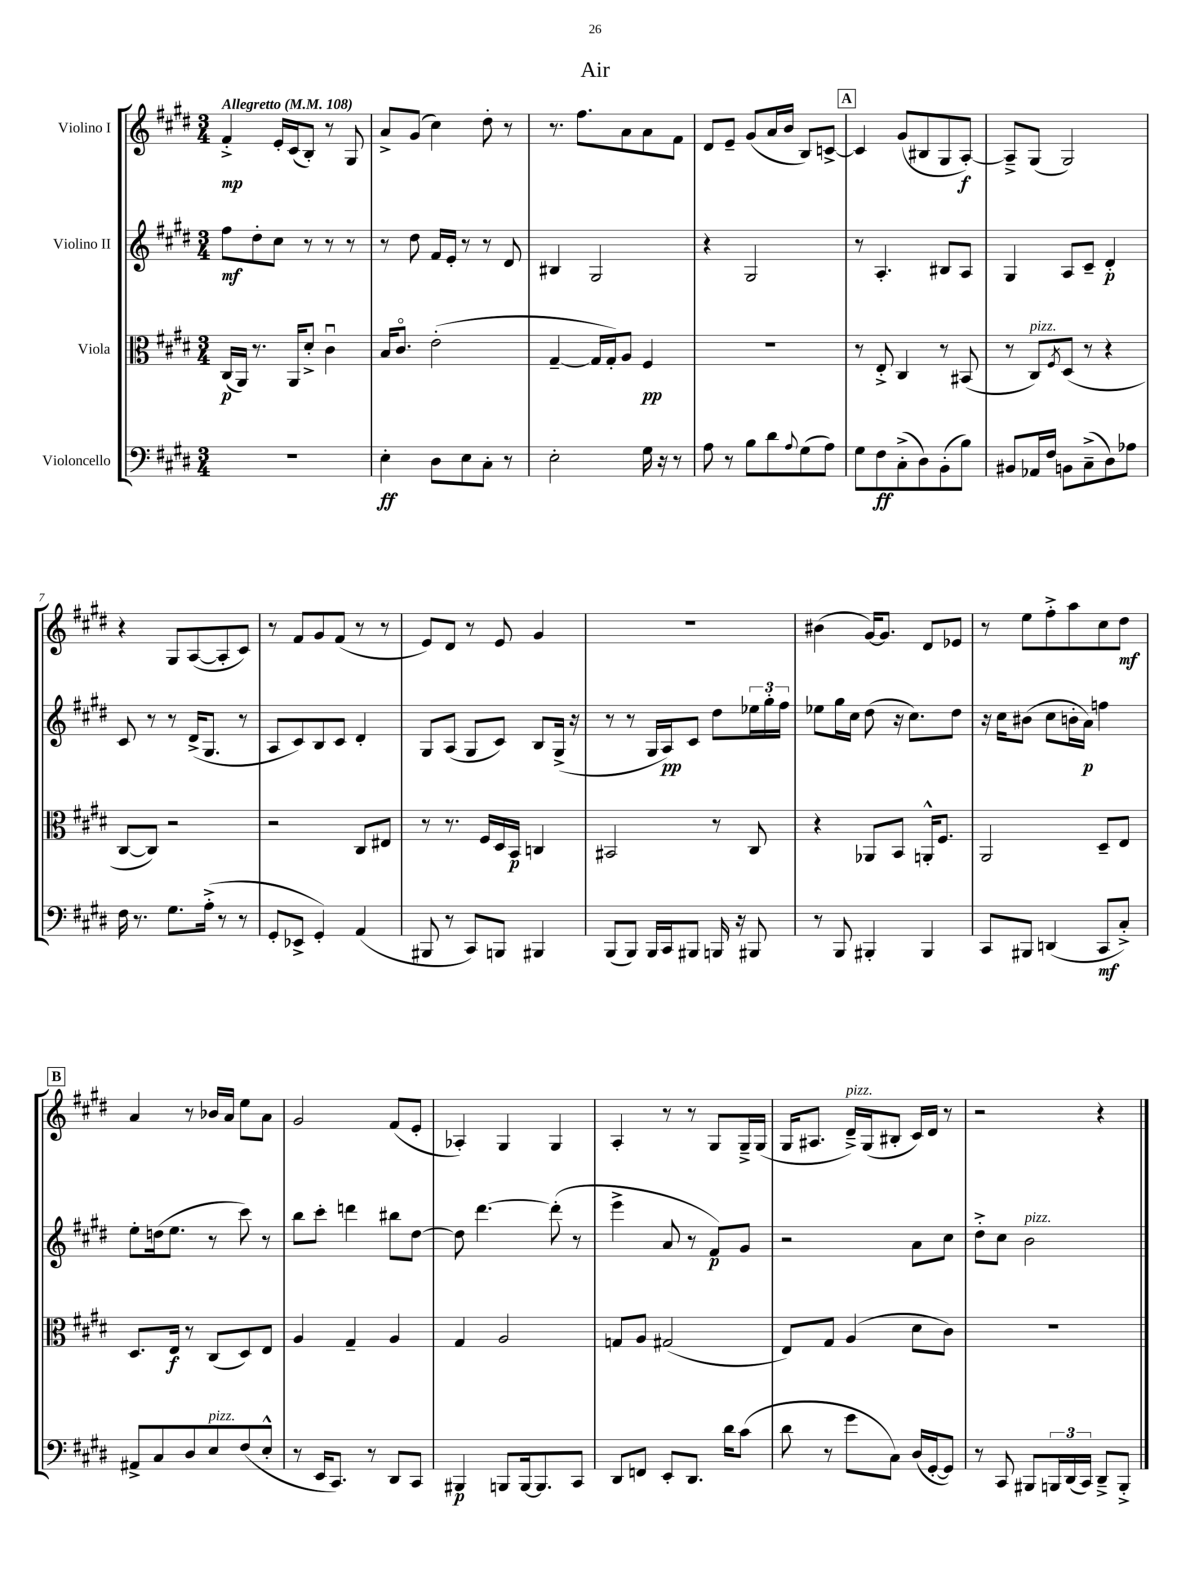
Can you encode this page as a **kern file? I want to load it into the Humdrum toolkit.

**kern	**kern	**kern	**kern
*staff4	*staff3	*staff2	*staff1
*clefF4	*clefC3	*clefG2	*clefG2
*k[f#c#g#d#]	*k[f#c#g#d#]	*k[f#c#g#d#]	*k[f#c#g#d#]
*M3/4	*M3/4	*M3/4	*M3/4
*MM108	*MM108	*MM108	*MM108
2.r	(16C#	8ff#	4f#'^
.	16AA)	.	.
.	8.r	8dd#'	.
.	.	8cc#	16e'
.	16AA	.	(16c#
.	8d#'^	8r	8B')
.	4c#u	8r	8r
.	.	8r	8G#
=	=	=	=
4E'	16B	8r	8a^
.	8.c#o	.	.
.	.	8dd#	(8g#
8D#	(2e'	16f#	4cc#)
.	.	16e'	.
8E	.	8r	.
8C#'	.	8r	8dd#'
8r	.	8d#	8r
=	=	=	=
2E'	[4G#~	4B#	8.r
.	.	.	8.ff#
.	16G#]	2G#	.
.	16G#')	.	.
.	8A	.	8a
16G#	4F#	.	8a
16r	.	.	.
8r	.	.	8f#
=	=	=	=
8A	2.r	4r	8d#
8r	.	.	8e~
8B	.	2G#	(8g#
8d#	.	.	16a
.	.	.	16b
8qqA	.	.	.
(8G#	.	.	8B)
8A)	.	.	[8c^
=	=	=	=
8G#	8r	8r	4c]
8F#	8E'^	4.A'	.
(8C#'^	4C#	.	(8g#
8D#)	.	.	8B#
(8BB'	8r	8B#	8G#
8B)	(8BB#	8A	[8A')
=	=	=	=
8BB#	8r	4G#	8A~^]
16AA-	8C#)	.	(8G#
16F#	.	.	.
.	8qF#	.	.
8BB	(8D#	8A	2G#)
(8C#~^	8r	8c#~	.
8D#)	4r	4d#'	.
8A-	.	.	.
=	=	=	=
16F#	[8C#	8c#	4r
8.r	.	.	.
.	8C#])	8r	.
8.G#	2r	8r	8G#
.	.	(16d#^	([8A
(16A'^	.	8.G#	.
8r	.	.	8A']
8r	.	8r	8c#)
=	=	=	=
8GG#'	2r	8A	8r
8EE-^	.	8c#)	8f#
4GG#')	.	8B	8g#
.	.	8c#	(8f#
(4AA	8C#	4d#'	8r
.	8E#	.	8r
=	=	=	=
8BBB#	8r	8G#	8e)
8r	8.r	(8A	8d#
8CC#)	.	8G#	8r
.	16F#	.	.
8BBB	16D#	8c#)	8e
.	16BB	.	.
4BBB#	4C	8B	4g#
.	.	(16G#^	.
.	.	16r	.
=	=	=	=
(8BBB	2BB#	8r	2.r
8BBB)	.	8r	.
16BBB	.	16G#	.
16CC#	.	16A)	.
8BBB#	.	8c#	.
16BBB	8r	8dd#	.
16r	.	.	.
8BBB#	8C#	24ee-	.
.	.	24gg#'	.
.	.	24ff#	.
=	=	=	=
8r	4r	8ee-	(4b#
8BBB	.	16gg#	.
.	.	16cc#	.
4BBB#'	8AA-	(8dd#	[16g#)
.	.	.	8.g#]
.	8BB	16r	.
.	.	8.cc#)	.
4BBB#	16AA'^^	.	8d#
.	8.F#	.	.
.	.	8dd#	8e-
=	=	=	=
8CC#	2AA	16r	8r
.	.	16cc#	.
8BBB#	.	(8b#	8ee
(4DD	.	8cc#	8ff#'^
.	.	16b'	8aa
.	.	16a)	.
8CC#	8D#~	4ff	8cc#
8C#'^)	8E	.	8dd#
=	=	=	=
8AA#^	8.D#	8ee'	4a
8C#	.	(16dd	.
.	16E	8.ee	.
8D#	8r	.	8r
8E	(8C#	8r	16b-
.	.	.	16a
(8F#	8D#)	8ccc#)	8ee
8E'^^	8E	8r	8a
=	=	=	=
8r	4A	8bb	2g#
16EE	.	8ccc#'	.
8.CC#)	.	.	.
.	4G#~	4ddd	.
8r	.	.	.
8DD#	4A	8bb#	(8f#
8CC#	.	[8dd#	8e'
=	=	=	=
4BBB#	4G#	8dd#]	4A-')
.	.	[4.ddd#	.
8BBB	2A	.	4G#
[16BBB	.	.	.
8.BBB]	.	.	.
.	.	(8ddd#']	4G#
8CC#	.	8r	.
=	=	=	=
8DD#	8G	4eee^	4A'
8FF	8A	.	.
8EE'	(2G#	8a	8r
8.DD#	.	8r	8r
.	.	8f#)	8G#
16d#	.	.	.
(8c#	.	8g#	16G#~^
.	.	.	(16G#
=	=	=	=
8d#	8E)	2r	16G#
.	.	.	8.A#
8r	8G#	.	.
8g#	(4A	.	16d#~^)
.	.	.	(16G#
8C#)	.	.	8B#'
(16D#	8d#	8a	16c#)
[16GG#'	.	.	16d#
8GG#])	8c#)	8cc#	8r
=	=	=	=
8r	2.r	8dd#'^	2r
8CC#	.	8cc#	.
8BBB#	.	2b	.
24BBB	.	.	.
(24DD#	.	.	.
24CC#)	.	.	.
8DD#~^	.	.	4r
8BBB'^	.	.	.
==	==	==	==
*-	*-	*-	*-
